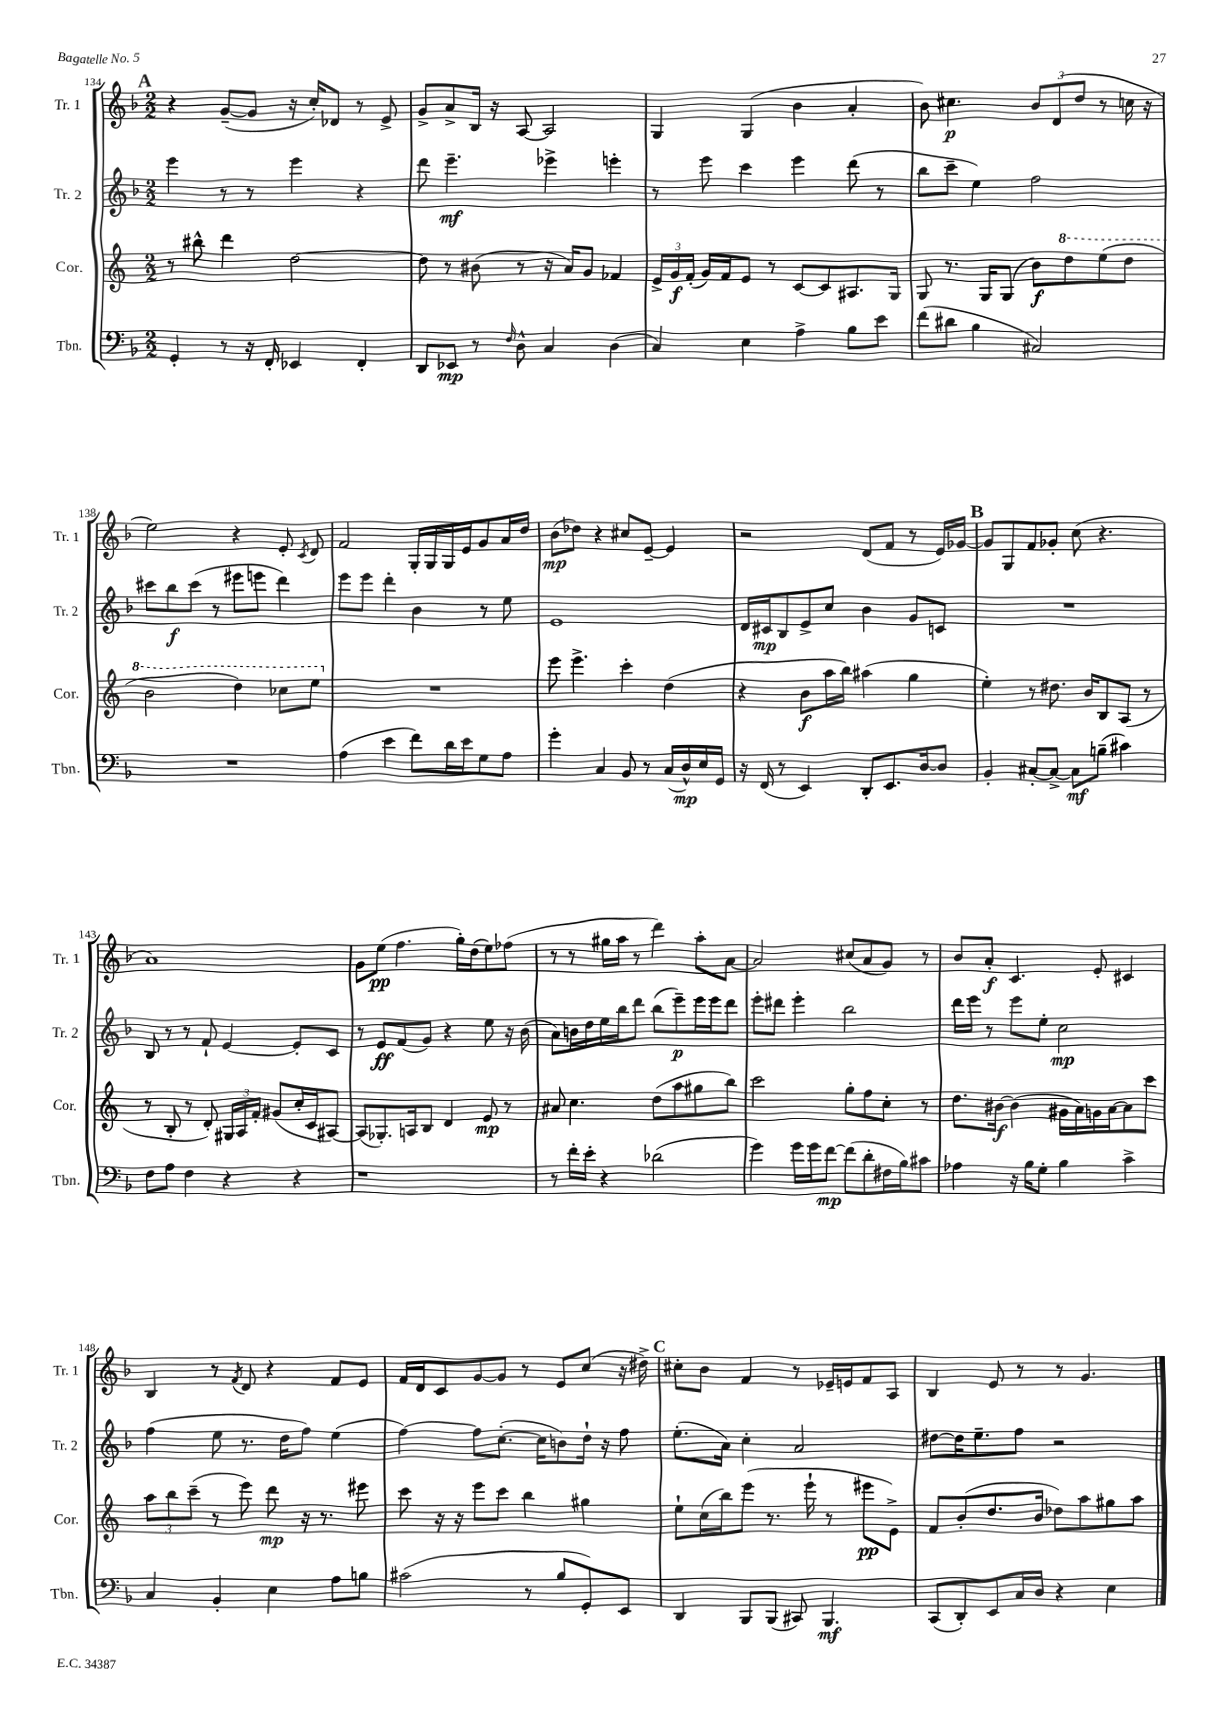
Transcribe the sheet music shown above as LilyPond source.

<<
\new StaffGroup <<
\new Staff = "s0" \with { instrumentName = "Tr. 1" shortInstrumentName = "Tr. 1" } {
    \clef treble \key f \major \numericTimeSignature \time 2/2
    \autoBeamOff \mark \markup { \bold "A" } r4 g'8[~--( g'8] r16 c''16[-.) des'8] r8 e'8-> |
    g'8[-> a'8-> bes16] r16 a8~ a2 |
    g4 g4( bes'4 a'4-. |
    bes'8) cis''4.\p \tuplet 3/2 { bes'8[ d'8( d''8] } r8 c''16 r16 |
    e''2) r4 e'8-. \acciaccatura { c'8 } d'8 |
    f'2 g16[-. g16 g16 e'16 g'8 a'16 d''16] |
    bes'8[\mp( des''8]) r4 cis''8[ e'8]~-- e'4 |
    r2 d'8[( f'8] r8 e'16[) ges'16]~ |
    \mark \markup { \bold "B" } ges'8[ g8 f'8 ges'8]-. c''8( r4. |
    a'1) |
    g'8[ e''8]\pp( f''4. g''16[-.) d''16( e''8) fes''8]( |
    r8 r8 gis''16[ a''16] r8 d'''4) a''8[-. a'8]~ |
    a'2 cis''8[( a'8 g'8]) r8 |
    bes'8[ a'8]-.\f c'4. e'8-. cis'4 |
    bes4 r8 \acciaccatura { f'8 } d'8 r4 f'8[ e'8] |
    f'16[ d'16 c'8 g'8~ g'8] r8 e'8[ c''8]( r16 dis''16->) |
    \mark \markup { \bold "C" } cis''8[-. bes'8] f'4 r8 ees'16[-- e'16 f'8 a8] |
    bes4 e'8 r8 r8 g'4. \bar "|." |
}
\new Staff = "s1" \with { instrumentName = "Tr. 2" shortInstrumentName = "Tr. 2" } {
    \clef treble \key f \major \numericTimeSignature \time 2/2
    \autoBeamOff \mark \markup { \bold "A" } e'''4 r8 r8 e'''4 r4 |
    d'''8 e'''4.--\mf ees'''4-> e'''4-. |
    r8 e'''8 c'''4 e'''4 d'''8( r8 |
    bes''8[ c'''8]-- e''4) f''2 |
    cis'''8[ bes''8\f cis'''8]( r8 eis'''8[ e'''8] d'''4) |
    e'''8[ e'''8] d'''4-. bes'4 r8 e''8 |
    e'1 |
    d'16[ cis'16\mp bes8 e'8-> c''8] bes'4 g'8[ c'8] |
    \mark \markup { \bold "B" } R1 |
    bes8 r8 r8 f'8-! e'4~ e'8[-. c'8] |
    r8 e'8[\ff f'8( g'8]) r4 e''8 r16 bes'16( |
    a'8[) b'16 d''16 e''16 bes''16 d'''8] bes''8[( e'''8--\p) e'''16 e'''16 d'''8] |
    e'''8[-. dis'''8] e'''4-. bes''2 |
    d'''16[ e'''16] r8 e'''8[ e''8]-. c''2\mp |
    f''4( e''8 r8. d''16[ f''8]) e''4( |
    f''4~) f''8[ c''8.]~-.( c''16[ b'8) d''16]-! r16 f''8 |
    \mark \markup { \bold "C" } e''8.[-.( a'16]) c''4-. a'2 |
    dis''8[~ dis''16 e''8.-- f''8] r2 \bar "|." |
}
\new Staff = "s2" \with { instrumentName = "Cor." shortInstrumentName = "Cor." } {
    \clef treble \key c \major \numericTimeSignature \time 2/2
    \autoBeamOff \mark \markup { \bold "A" } r8 bis''8-^ d'''4 d''2~ |
    d''8 r8 bis'8( r8 r16 a'16[) g'8] fes'4 |
    \tuplet 3/2 { e'16[-> g'16\f f'16]-.( } g'16[) f'16 e'8] r8 c'8[~ c'8 ais8. g16] |
    g8 r8. g16[ g8]( b'8[\f) \ottava #1 d'''8 e'''8( d'''8] |
    b''2 d'''4) ces'''8[ e'''8] \ottava #0 |
    R1 |
    e'''8 e'''4.-> c'''4-. d''4( |
    r4 b'8[\f a''16 b''16]) ais''4( g''4 |
    \mark \markup { \bold "B" } e''4-.) r8 dis''8. b'16[ b8 a8]( r8 |
    r8 b8-. r8 d'8-.) \tuplet 3/2 { gis16[ a16 f'16]-. } gis'8[( c''16-. c'16 ais8]~) |
    ais8[( ges8.-.) a16 b8] d'4 e'8\mp r8 |
    ais'8 c''4. d''8[( a''8 gis''8 b''8]) |
    c'''2 g''8[-. f''8 c''8]-. r8 |
    d''8.[ bis'16]~\f bis'4( gis'16[ a'16) g'16 a'16~ a'8 c'''8] |
    \tuplet 3/2 { a''8[ b''8 c'''8]--( } r8 e'''8) d'''8\mp r16 r8. eis'''8 |
    c'''8 r16 r16 e'''8[ c'''8] b''4 gis''4 |
    \mark \markup { \bold "C" } e''8[-! c''16( b''16) e'''8]( r8. e'''16-! r8 eis'''8[\pp e'8]->) |
    f'8[ b'8-.( d''8. b'16] des''8[) a''8 gis''8 a''8] \bar "|." |
}
\new Staff = "s3" \with { instrumentName = "Tbn." shortInstrumentName = "Tbn." } {
    \clef bass \key f \major \numericTimeSignature \time 2/2
    \autoBeamOff \mark \markup { \bold "A" } g,4-. r8 r16 f,16-. ees,4 f,4-. |
    d,8[ ees,8]\mp r8 \grace { f16 } d8-^ c4 d4( |
    c4) e4 a4-> bes8[ e'8] |
    f'8[( dis'8] bes4 cis2) |
    R1 |
    a4( e'4 f'8[) d'16 e'16 g8 a8] |
    g'4-. c4 bes,8 r8 c16[( d16-^\mp) e16 g,16] |
    r16 f,16( r8 e,4) d,8[-. e,8. d16~ d8] |
    \mark \markup { \bold "B" } bes,4-. cis8[~-. cis8]~-> cis8[\mf b8]--( cis'4) |
    f8[ a8] f4 r4 r4 |
    r1 |
    r8 f'16[-. e'16]-. r4 des'2( |
    g'4) g'16[ g'16 f'8]~\mp f'8[( d'8-. fis16 bes16) cis'8] |
    aes4 r16 bes16[ g8]-. bes4 c'4-> |
    c4 bes,4-. e4 a8[ b8] |
    cis'2( r8 bes8[ g,8-.) e,8] |
    \mark \markup { \bold "C" } d,4 bes,,8[ bes,,8]( cis,8) bes,,4.\mf |
    c,8[( d,8-.) e,8 c16 d16] r4 e4 \bar "|." |
}
>>
>>
\layout { \context { \Score currentBarNumber = #134 } }
